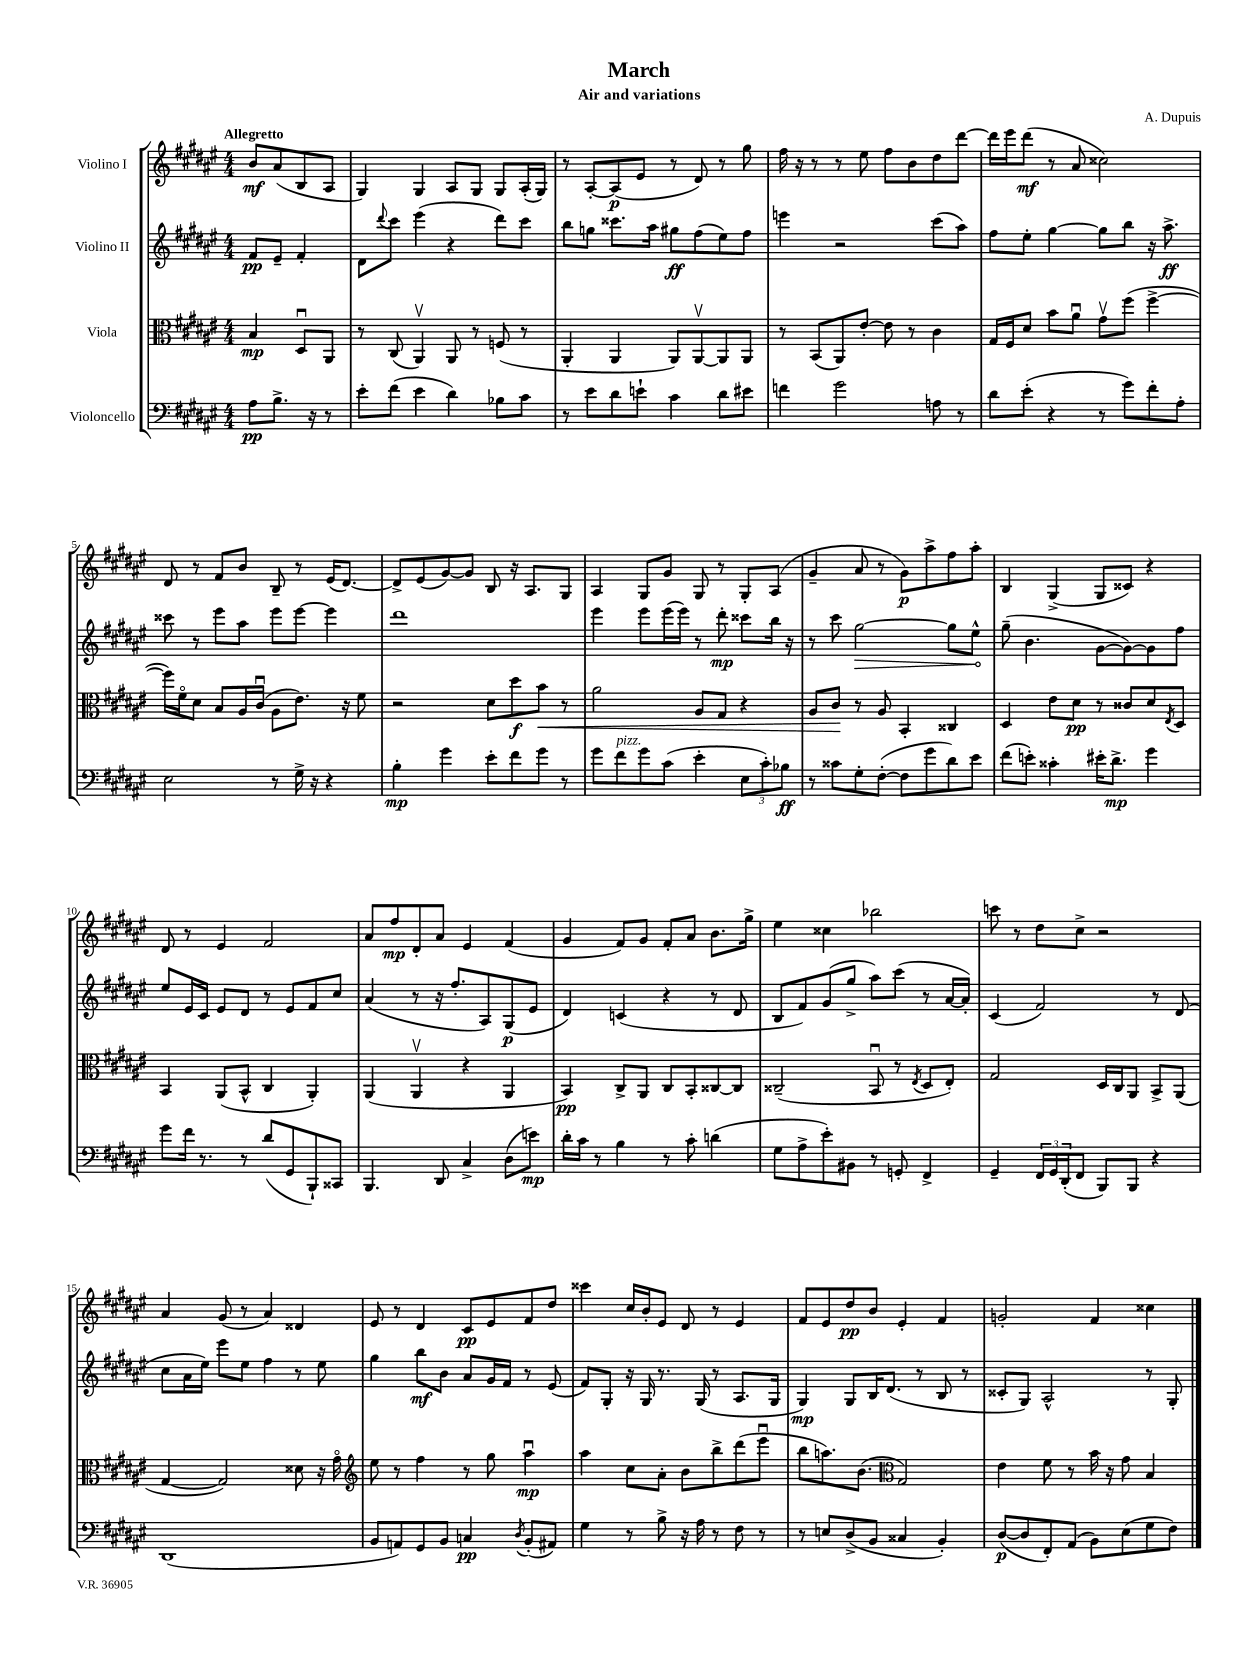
\header { title = "March" composer = "A. Dupuis" subtitle = "Air and variations" }
<<
\new StaffGroup <<
\new Staff = "s0" \with { instrumentName = "Violino I" } {
    \clef treble \key fis \major \numericTimeSignature \time 4/4 \partial 2 \tempo "Allegretto"
    b'8\mf ais'8( b8 ais8 |
    gis4) gis4 ais8 gis8 gis8 ais16-.( gis16) |
    r8 ais8~-. ais8\p( eis'8 r8 dis'8) r8 gis''8 |
    fis''16 r16 r8 r8 eis''8 fis''8 b'8 dis''8 dis'''8~ |
    dis'''16 eis'''16 dis'''8\mf( r8 ais'8 cisis''2) |
    dis'8 r8 fis'8 b'8 b8-- r8 eis'16( dis'8.~) |
    dis'8-> eis'8( gis'8~) gis'8 b8 r16 ais8. gis8 |
    ais4 gis8 gis'8 gis8 r8 gis8-. ais8( |
    gis'4-- ais'8 r8 gis'8\p) ais''8-> fis''8 ais''8-. |
    b4 gis4->( gis8 cisis'8) r4 |
    dis'8 r8 eis'4 fis'2 |
    ais'8 fis''8\mp dis'8-. ais'8 eis'4 fis'4( |
    gis'4 fis'8) gis'8 fis'8-. ais'8 b'8. gis''16-> |
    eis''4 cisis''4 bes''2 |
    c'''8 r8 dis''8 cis''8-> r2 |
    ais'4 gis'8( r8 ais'4) disis'4 |
    eis'8 r8 dis'4 cis'8\pp eis'8 fis'8 dis''8 |
    cisis'''4 cis''16 b'16-. eis'8 dis'8 r8 eis'4 |
    fis'8 eis'8 dis''8\pp b'8 eis'4-. fis'4 |
    g'2-. fis'4 cisis''4 \bar "|." |
}
\new Staff = "s1" \with { instrumentName = "Violino II" } {
    \clef treble \key fis \major \numericTimeSignature \time 4/4 \partial 2
    fis'8\pp eis'8-- fis'4-. |
    dis'8 \appoggiatura { dis'''8 } cis'''8 eis'''4( r4 dis'''8) cis'''8 |
    b''8 g''8 cisis'''8. ais''16 gis''8\ff fis''8( eis''8) fis''8 |
    e'''4 r2 cis'''8( ais''8) |
    fis''8 eis''8-. gis''4~ gis''8 b''8 r16 ais''8.->\ff |
    cisis'''8 r8 eis'''8 ais''8 eis'''8 eis'''8~ eis'''4 |
    dis'''1 |
    eis'''4 eis'''8 eis'''16( eis'''16) r8 dis'''8-.\mp cisis'''8 b''16 r16 |
    r8 cis'''8 \once \override Hairpin.circled-tip = ##t gis''2~\> gis''8 eis''8-^\! |
    gis''8--( b'4. gis'8~ gis'8~) gis'8 fis''8 |
    eis''8 eis'16 cis'16 eis'8 dis'8 r8 eis'8 fis'8 cis''8 |
    ais'4( r8 r16 fis''8.-. ais8) gis8\p( eis'8 |
    dis'4) c'4( r4 r8 dis'8 |
    b8 fis'8) gis'8( gis''8-> ais''8) cis'''8( r8 ais'16~ ais'16-.) |
    cis'4( fis'2) r8 dis'8( |
    cis''8 ais'16 eis''16) eis'''8 eis''8 fis''4 r8 eis''8 |
    gis''4 b''8\mf b'8 ais'8 gis'16 fis'16 r8 eis'8( |
    fis'8) gis8-. r16 gis16 r8. gis16( r8 ais8. gis16 |
    gis4\mp) gis8 b16 dis'8.( r8 b8 r8 |
    cisis'8-. gis8) ais2-^ r8 gis8-. \bar "|." |
}
\new Staff = "s2" \with { instrumentName = "Viola" } {
    \clef alto \key fis \major \numericTimeSignature \time 4/4 \partial 2
    b4\mp dis8\downbow ais,8 |
    r8 cis8( ais,4\upbow) ais,8 r8 f8( r8 |
    ais,4-. ais,4 ais,8) ais,8~\upbow ais,8 ais,8 |
    r8 b,8( ais,8) eis'8~-. eis'8 r8 cis'4 |
    gis16 fis16 dis'8 b'8 ais'8\downbow gis'8\upbow fis''8( fis''4~-> |
    fis''16) fis'16\flageolet dis'8 b8 ais16 cis'16\downbow( ais8 eis'8.) r16 fis'8 |
    r2 dis'8 dis''8\f b'8\< r8 |
    ais'2 ais8 gis8 r4 |
    ais8 cis'8\! r8 ais8 b,4-. cisis4 |
    dis4 eis'8 dis'8\pp r8 cisis'8 dis'8 \acciaccatura { eis8 } dis8 |
    b,4 ais,8( b,8-^ cis4 ais,4-.) |
    ais,4( ais,4\upbow r4 ais,4 |
    b,4\pp) cis8-> ais,8 cis8 b,8-. cisis8~ cisis8 |
    cisis2--( b,8\downbow r8 \acciaccatura { eis8 } dis8 eis8-.) |
    gis2 dis16 cis16 ais,8 b,8-> ais,8( |
    gis4~ gis2) disis'8 r16 gis'16\flageolet |
    \clef treble eis''8 r8 fis''4 r8 gis''8 ais''4\downbow\mp |
    ais''4 cis''8 ais'8-. b'8 b''8-> dis'''8( eis'''8\downbow |
    b''8 a''8.) b'8.( \clef alto gis2) |
    eis'4 fis'8 r8 b'16 r16 gis'8 b4 \bar "|." |
}
\new Staff = "s3" \with { instrumentName = "Violoncello" } {
    \clef bass \key fis \major \numericTimeSignature \time 4/4 \partial 2
    ais8\pp b8.-> r16 r8 |
    eis'8-. fis'8( eis'4 dis'4) bes8 cis'8 |
    r8 eis'8 dis'8 e'8-! cis'4 dis'8 eis'8 |
    f'4 gis'2 a8 r8 |
    dis'8 eis'8-.( r4 r8 gis'8) fis'8-. ais8-. |
    eis2 r8 gis16-> r16 r4 |
    b4-.\mp gis'4 eis'8-. fis'8 gis'8 r8 |
    gis'8 fis'8^\markup { \italic "pizz." } gis'8 cis'8( eis'4-. \tuplet 3/2 { eis8 cis'8-.) bes8\ff } |
    r8 cisis'8 gis8-. fis8~-.( fis8 gis'8 dis'8) eis'8 |
    fis'8( e'8-.) cisis'4-. eis'16-. dis'8.->\mp gis'4 |
    gis'8 fis'16 r8. r8 dis'8( gis,8 b,,8-!) cisis,8 |
    b,,4. dis,8 cis4-> dis8( e'8\mp) |
    dis'16-. cis'16 r8 b4 r8 cis'8-. d'4( |
    gis8 ais8-> eis'8-.) bis,8 r8 g,8-. fis,4-> |
    gis,4-- \tuplet 3/2 { fis,16 gis,16 dis,16-.( } fis,8 b,,8) b,,8 r4 |
    dis,1( |
    b,8 a,8) gis,8 b,8 c4\pp \acciaccatura { dis8 } b,8-.( ais,8) |
    gis4 r8 b8-> r16 ais16 r8 fis8 r8 |
    r8 e8 dis8->( b,8 cisis4 b,4-.) |
    dis8~\p( dis8 fis,8-.) ais,8( b,8) eis8( gis8 fis8) \bar "|." |
}
>>
>>
